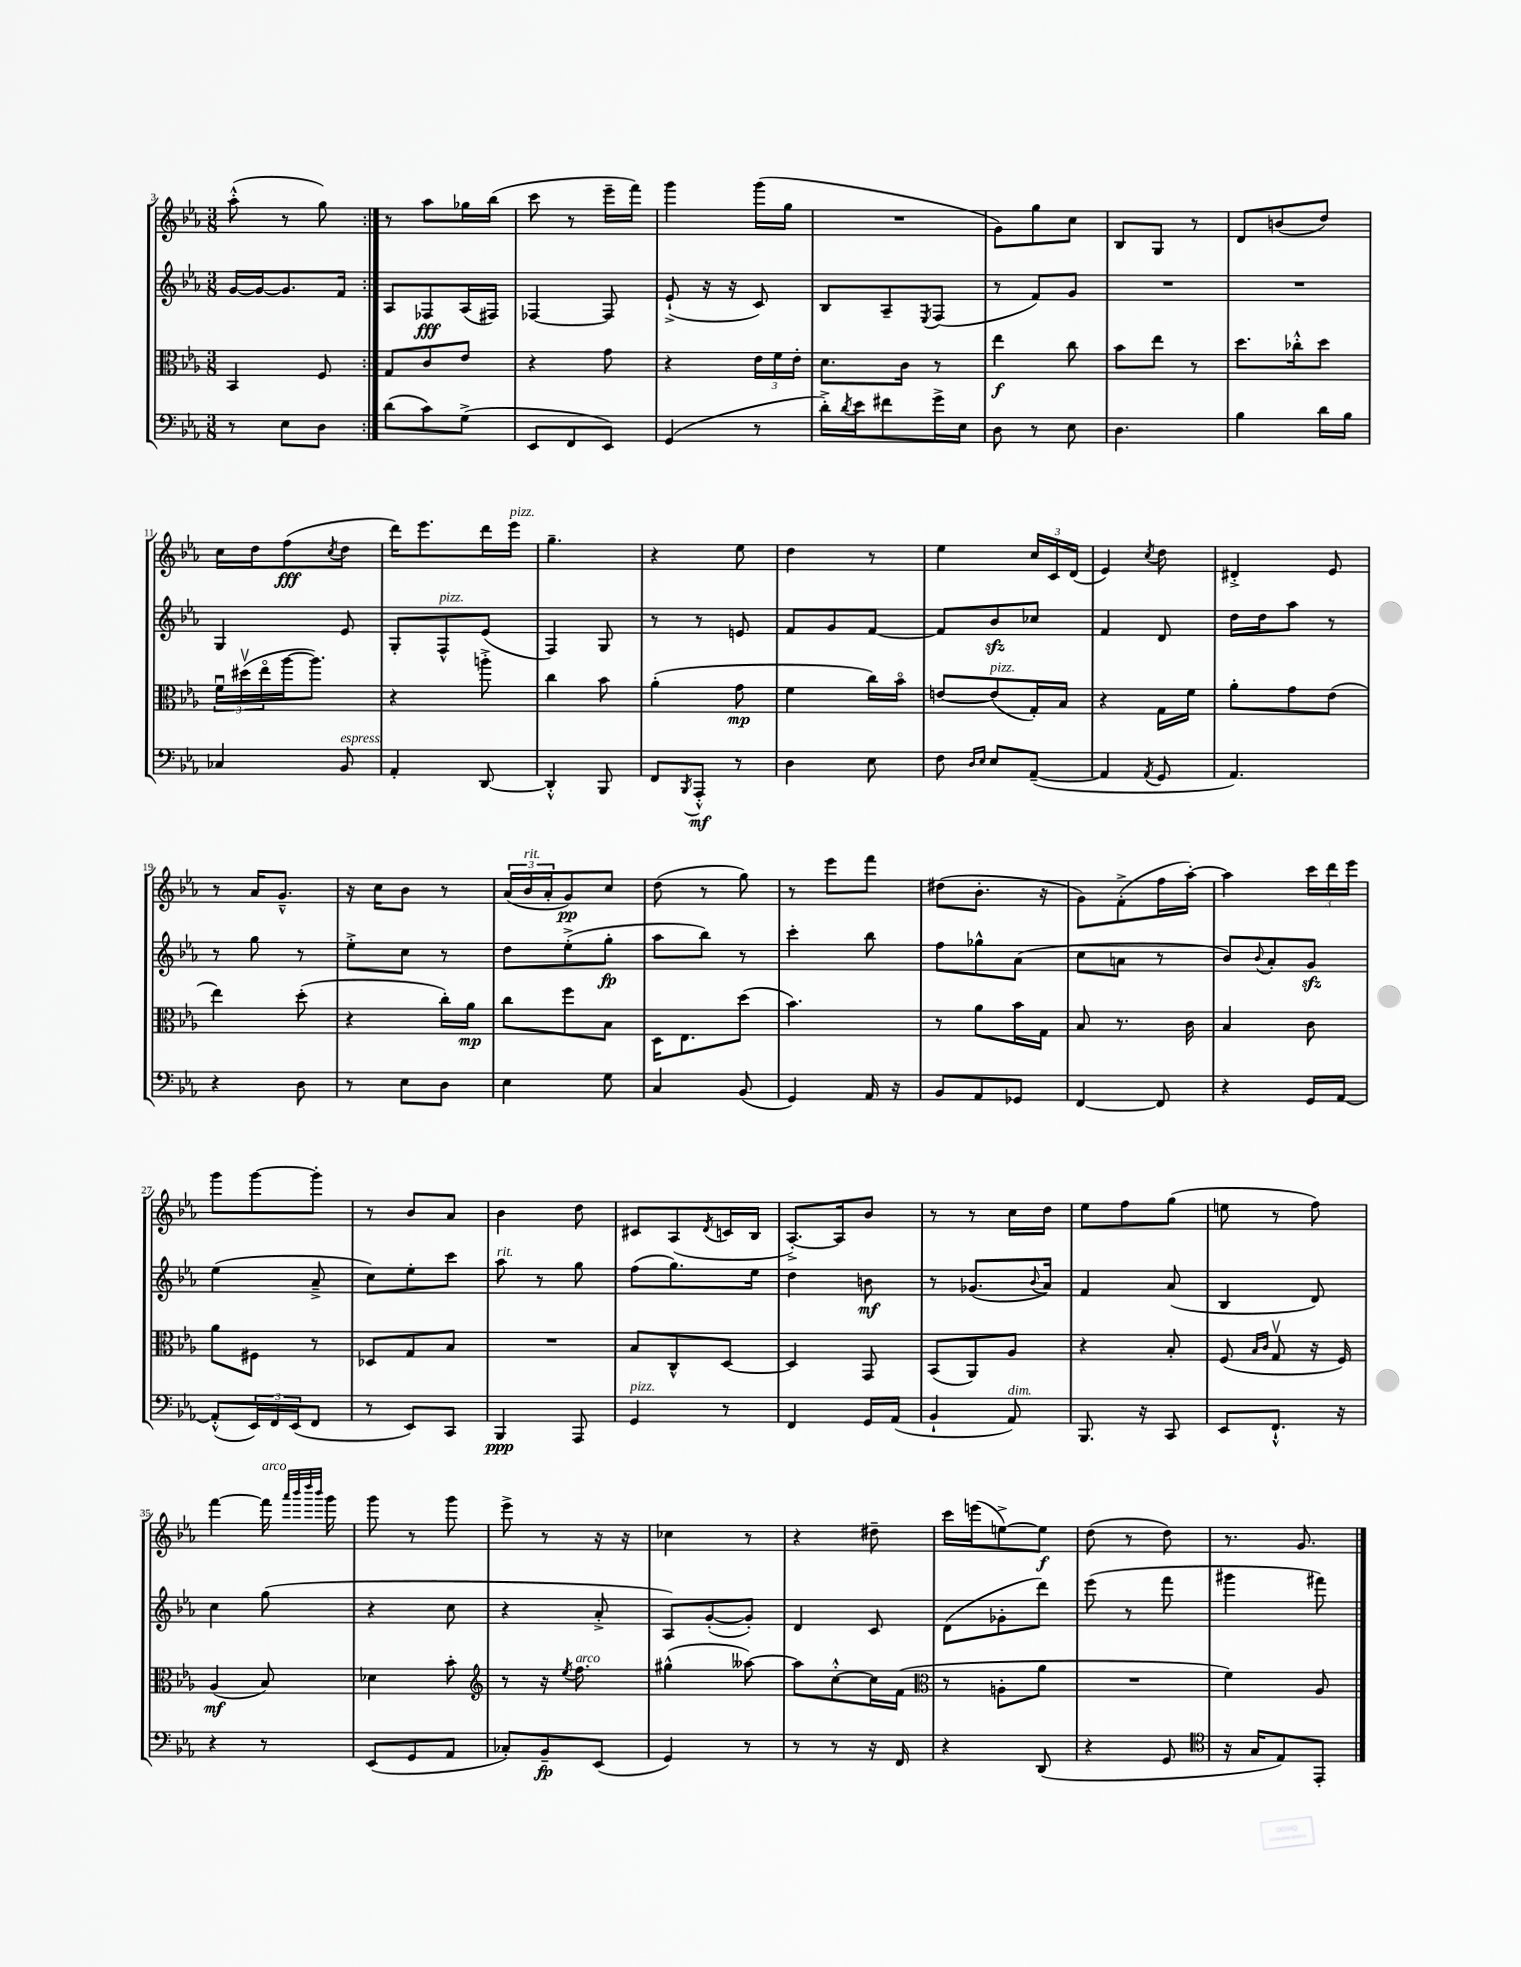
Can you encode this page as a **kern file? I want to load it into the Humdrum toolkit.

**kern	**kern	**kern	**kern
*staff4	*staff3	*staff2	*staff1
*clefF4	*clefC3	*clefG2	*clefG2
*k[b-e-a-]	*k[b-e-a-]	*k[b-e-a-]	*k[b-e-a-]
*M3/8	*M3/8	*M3/8	*M3/8
8r	4BB-	[16g	(8aa-'^^
.	.	16g_	.
8E-	.	8.g]	8r
8D	8F	.	8gg)
.	.	16f	.
=:|!	=:|!	=:|!	=:|!
(8d	8G	8A-	8r
8c)	8c	8F-	8aa-
(8G^	8e-	(16A-	16gg-
.	.	16F#)	(16bb-
=	=	=	=
8EE-	4r	[4F-	8ccc
8FF	.	.	8r
8EE-)	8g	8F-]	16eee-~
.	.	.	16fff)
=	=	=	=
(4GG	4r	(8e-`^	4ggg
.	.	16r	.
.	.	16r	.
8r	24e-	8c)	(16ggg
.	24f	.	.
.	.	.	16gg
.	24e-'	.	.
=	=	=	=
16d'^)	8.d	8B-	4.r
8qd	.	.	.
16e-	.	.	.
8f#	.	8A-~	.
.	16c	.	.
.	.	8qE-	.
16g^	8r	(8F	.
16E-	.	.	.
=	=	=	=
8D	4ee-	8r	8g)
8r	.	8f)	8gg
8E-	8cc	8g	8cc
=	=	=	=
4.D	8b-	4.r	8B-
.	8ee-	.	8G
.	8r	.	8r
=	=	=	=
4B-	8.dd	4.r	8d
.	.	.	(8b
.	16cc-'^^	.	.
16d	8dd	.	8dd)
16B-	.	.	.
=	=	=	=
4C-	24fu	4G	16cc
.	(24dd#v	.	.
.	.	.	16dd
.	24ee-o	.	.
.	[16aa-	.	(8ff
.	8.aa-])	.	.
.	.	.	8qcc
8BB-	.	8e-	8dd
=	=	=	=
4AA-'	4r	8G'	16ddd)
.	.	.	8.eee-
.	.	8F^^	.
[8DD	8aa'^	(8e-	16ddd
.	.	.	16eee-
=	=	=	=
4DD'^^]	4cc	4F)	4.gg~
8BBB-	8b-	8G	.
=	=	=	=
8FF	(4a-'	8r	4r
8qBBB-	.	.	.
8AAA-'^^	.	8r	.
8r	8g	8e	8ee-
=	=	=	=
4D	4f	8f	4dd
.	.	8g	.
8E-	16cc)	[8f	8r
.	16b-o	.	.
=	=	=	=
8F	[8e	8f]	4ee-
16qqD	.	.	.
16qqE-	.	.	.
8E-	(8e]	8b-	.
([8AA-~	16G')	8cc-	24cc
.	.	.	24c
.	16B-	.	.
.	.	.	(24d
=	=	=	=
4AA-]	4r	4f	4e-)
8qAA-	.	.	8qcc
8GG	16G	8d	8dd
.	16f	.	.
=	=	=	=
4.AA-)	8a-'	16dd	4d#'^
.	.	16dd	.
.	8g	8aa-	.
.	(8e-	8r	8e-
=	=	=	=
4r	4ee-)	8r	8r
.	.	8gg	16a-
.	.	.	8.g~^^
8D	(8dd'	8r	.
=	=	=	=
8r	4r	8ee-'^	16r
.	.	.	16cc
8E-	.	8cc	8b-
8D	16cc')	8r	8r
.	16a-	.	.
=	=	=	=
4E-	8cc	8dd	(24a-
.	.	.	24b-
.	.	.	24a-'
.	8ff	(8ee-'^	8g)
8G	8B-	8gg'	8cc
=	=	=	=
4C	16D	8aa-	(8dd
.	8.E-	.	.
.	.	8bb-)	8r
(8BB-	(8dd	8r	8gg)
=	=	=	=
4GG)	4.b-)	4ccc'	8r
.	.	.	8eee-
16AA-	.	8bb-	8fff
16r	.	.	.
=	=	=	=
8BB-	8r	8ff	(8dd#
8AA-	8a-	8gg-^^	8.b-'
8GG-	16b-	(8a-	.
.	16G	.	16r
=	=	=	=
[4FF	8B-	8cc	8g)
.	8.r	8a	(8f'^
8FF]	.	8r	16ff
.	16c	.	[16aa-')
=	=	=	=
4r	4B-	8b-)	4aa-]
.	.	8qqb-	.
.	.	8a-'	.
16GG	8c	8g	24ccc
.	.	.	24ddd
[16AA-	.	.	.
.	.	.	24eee-
=	=	=	=
(8AA-'^^]	8a-	(4ee-	8ggg
24EE-)	8F#	.	[8ggg
24FF	.	.	.
(24EE-	.	.	.
8FF	8r	8a-~^	8ggg']
=	=	=	=
8r	8D-	8cc)	8r
8EE-)	8G	8ee-'	8b-
8CC	8B-	8ccc	8a-
=	=	=	=
4BBB-	4.r	8aa-	4b-
.	.	8r	.
8AAA-	.	8gg	8dd
=	=	=	=
4GG	8B-	(8ff	8c#
.	8C^^	8.gg)	(8A-
.	.	.	8qd
8r	[8D	.	16c
.	.	16ee-	16B-
=	=	=	=
4FF	4D]	4dd	[8.A-'^)
.	.	.	16A-]
16GG	8GG	8b	8b-
(16AA-	.	.	.
=	=	=	=
4BB-`	(8BB-	8r	8r
.	8AA-)	(8.g-	8r
8AA-)	8A-	.	16cc
.	.	8qqb-	.
.	.	16a-)	16dd
=	=	=	=
8.BBB-	4r	4f	8ee-
.	.	.	8ff
16r	.	.	.
8CC	8B-'	(8a-	(8gg
=	=	=	=
8EE-	(8F	4B-	8ee
.	16qqB-	.	.
.	16qqc	.	.
8.FF`^^	8Gv	.	8r
.	16r	8d)	8ff)
16r	16F)	.	.
=	=	=	=
4r	(4A-	4cc	[4fff
8r	8B-)	(8gg	16fff]
.	.	.	32qqaaa-
.	.	.	32qqbbb-
.	.	.	32qqdddd
.	.	.	32qqbbb-
.	.	.	16ggg
=	=	=	=
(8EE-	4d-	4r	8ggg
8GG	.	.	8r
8AA-	8b-'	8cc	8ggg
=	=	=	=
*	*clefG2	*	*
8C-')	8r	4r	8eee-^
8BB-~	16r	.	8r
.	8qee-	.	.
.	8.ff	.	.
(8EE-	.	8a-'^	16r
.	.	.	16r
=	=	=	=
4GG)	(4gg#^^	8A-)	4cc-
.	.	([8g'	.
8r	[8aa--)	8g'])	8r
=	=	=	=
8r	8aa--]	4d	4r
8r	[8cc'^^	.	.
16r	16cc]	8c	8dd#~
16FF	(16f	.	.
=	=	=	=
*	*clefC3	*	*
4r	8r	(8d	16ccc
.	.	.	(16eee
.	8A'	8g-'	[8ee^)
(8DD	8a-	8ddd)	8ee]
=	=	=	=
4r	4.r	(8eee-	(8dd
.	.	8r	8r
8GG	.	8fff	8dd)
=	=	=	=
*clefC4	*	*	*
16r	4f)	4ggg#	8.r
16G	.	.	.
8E-)	.	.	.
.	.	.	8.g
8EE-'	8A-	8fff#)	.
==	==	==	==
*-	*-	*-	*-
